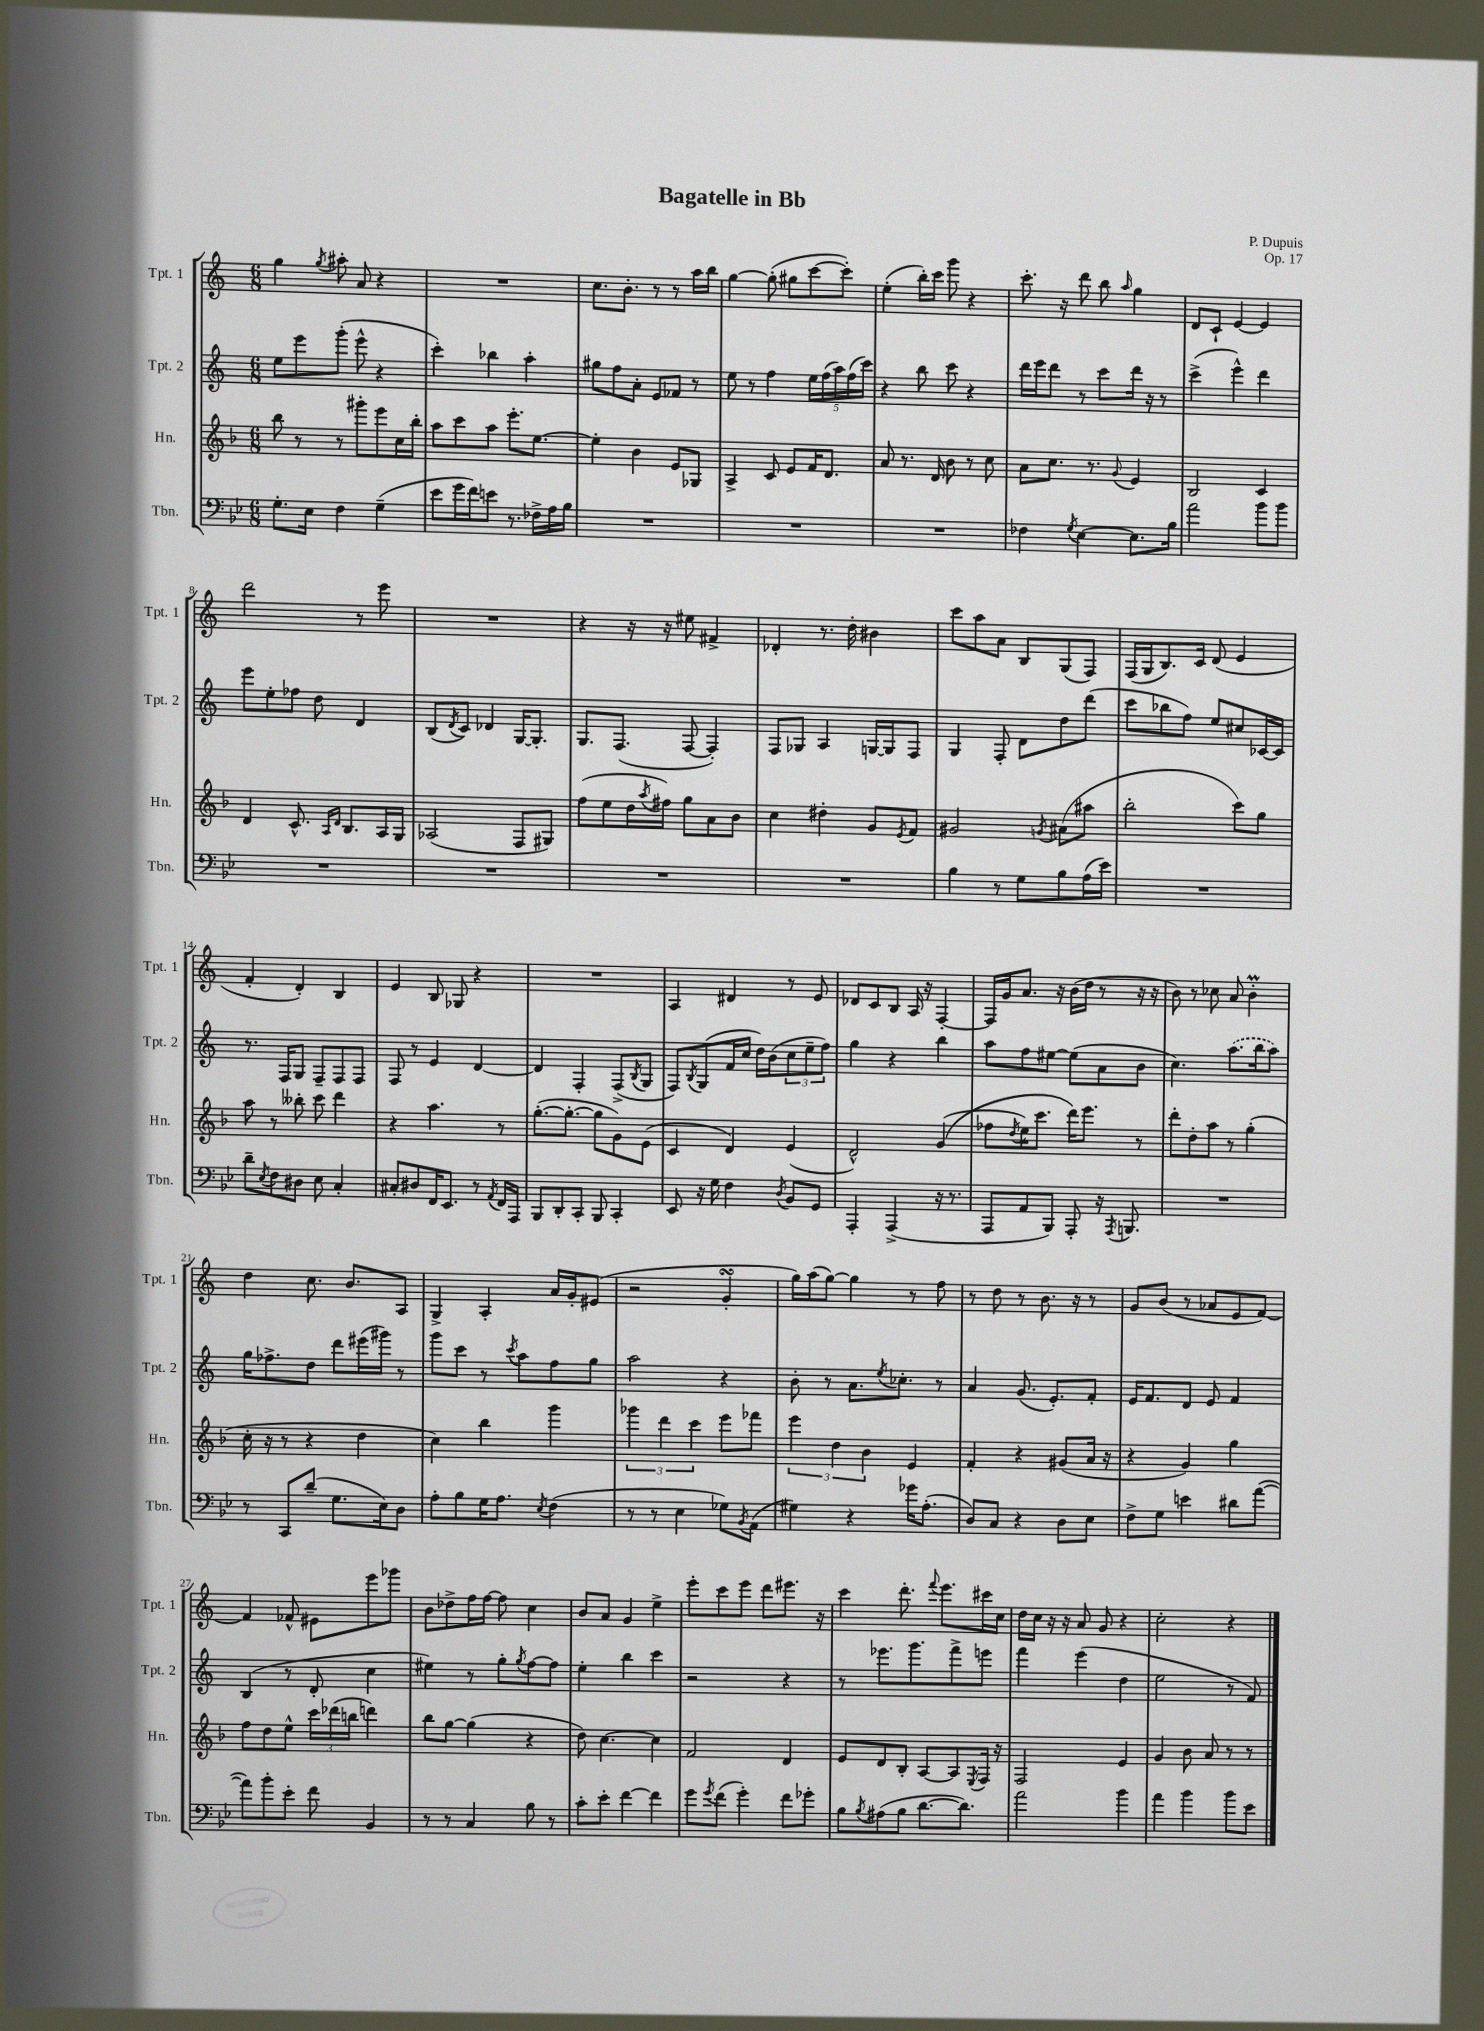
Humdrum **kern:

**kern	**kern	**kern	**kern
*staff4	*staff3	*staff2	*staff1
*clefF4	*clefG2	*clefG2	*clefG2
*k[b-e-]	*k[b-]	*k[]	*k[]
*M6/8	*M6/8	*M6/8	*M6/8
8.G'	8bb-	8ee	4gg
.	8r	8eee	.
16E-	.	.	.
.	.	.	8qgg
4F	8r	(8ggg'	8aa#'
.	8ggg#'	8eee^^	8a
(4G~	8eee	4r	4r
.	16cc	.	.
.	16bb-'	.	.
=	=	=	=
8e-	8aa	4ccc')	2.r
16g	8ccc	.	.
16f)	.	.	.
8e	8aa	4bb-	.
8.r	8.eee'	.	.
.	.	4aa'	.
16F-^	[8.ee	.	.
16A	.	.	.
16B-	.	.	.
=	=	=	=
2.r	4ee']	8gg#	8.cc
.	.	8ff	.
.	.	.	8.b'
.	4b-	8a'	.
.	.	8e	8r
.	8e	8f-	8r
.	8G-	8r	16aa
.	.	.	16bb
=	=	=	=
2.r	4A^	8ee	[4gg
.	.	8r	.
.	8c	4ff	(8gg']
.	8e	.	8gg#
.	16f	20ee	[8ccc
.	.	(20ff	.
.	8.d	.	.
.	.	20aa)	.
.	.	.	8ccc'])
.	.	(20ff	.
.	.	20ccc)	.
=	=	=	=
2.r	8a	4r	(4ee'
.	8.r	.	.
.	.	8bb	16bb')
.	16d	.	16ccc
.	8b-	8ccc	8ggg
.	8r	4r	4r
.	8cc	.	.
=	=	=	=
4F-	8a	16ddd	8.ccc'
.	.	16eee	.
.	8.cc	8ddd	.
.	.	.	16r
8qG	.	.	.
[4E-	.	8r	8ddd
.	8.r	.	.
.	.	8ccc	8bb
.	8qqg	.	16qqaa
8.E-]	4e	16ddd	4gg
.	.	16r	.
.	.	8r	.
16B-	.	.	.
=	=	=	=
2a	2B-	(4ccc^	8d
.	.	.	8c`
.	.	4eee^^)	[4e
8b-	4c	4ddd	4e]
8b-	.	.	.
=	=	=	=
2.r	4d	8eee	2ddd
.	.	8ee'	.
.	8.c^^	8ff-	.
.	.	8dd	.
.	16qqA	.	.
.	16qqd	.	.
.	8.B-	.	.
.	.	4d	8r
.	16A	.	8eee
.	16G	.	.
=	=	=	=
2.r	(2A-	(8B	2.r
.	.	8qd	.
.	.	8c)	.
.	.	4d-	.
.	8F	[16G	.
.	.	8.G']	.
.	8G#)	.	.
=	=	=	=
2.r	(8ff	8.G	4r
.	8ee	.	.
.	.	(8.F	.
.	16dd	.	16r
.	8qaa	.	.
.	16ff#)	.	16r
.	8gg	[8F	8ee#
.	8a	4F'])	4f#^
.	8b-	.	.
=	=	=	=
2.r	4cc	8F	4d-'
.	.	8G-	.
.	4dd#'	4A	8.r
.	.	.	16dd'
.	8g	[16G	4b#
.	.	16G]	.
.	8qe	.	.
.	8f	8F	.
=	=	=	=
4B-	2g#	4G	8ccc
.	.	.	8aa
8r	.	8F'	8a
8G	.	8d	8B
.	8qg	.	.
8B-	(8a#	8dd	(8G
(16A	8aa#	(8ddd	8F)
16e-)	.	.	.
=	=	=	=
2.r	2bb-'	8ccc	(16F
.	.	.	16G
.	.	8bb-	8.B)
.	.	8ff)	.
.	.	.	16c
.	.	8ee	(8d
.	8ccc)	8cc#	4e
.	8gg	[16c-	.
.	.	16c-]	.
=	=	=	=
8d~	8aa	8.r	4f'
8qE-	.	.	.
8F	8r	.	.
.	.	16F	.
8D#	8bb--'	8G	4d')
8E-	8ccc	8F~	.
4C'	4ddd	8F	4B
.	.	8F	.
=	=	=	=
8C#'	4r	8F	4e
8D#	.	8r	.
16FF	4.aa	4e	8B
8.EE-	.	.	.
.	.	.	8G-
8r	.	[4d	4r
8qAA	.	.	.
16FF	8r	.	.
16AAA	.	.	.
=	=	=	=
8BBB-	([8.gg'	4d]	2.r
8DD'	.	.	.
.	8.gg'_	.	.
8CC'	.	4F'	.
8BBB-	8gg]	.	.
4CC'	8g)	(8F^	.
.	.	8qB	.
.	(8e	8G	.
=	=	=	=
8EE-	4c	8F)	4A
.	.	8qB	.
16r	.	(8G	.
16G	.	.	.
4F	4d)	16f	4d#
.	.	16cc	.
.	.	16dd)	.
.	.	(16b	.
8qD	.	.	.
8BB-	(4e	12cc	8r
.	.	12ee~	.
8GG	.	.	8e
.	.	12ff)	.
=	=	=	=
4AAA'	2d^^)	4gg	8d-
.	.	.	8c
(4AAA^	.	4r	8B
.	.	.	16A
.	.	.	16r
16r	&((4g	4bb	[4F'
8.r	.	.	.
=	=	=	=
8AAA	8ff-	8aa	16F]
.	.	.	16g
.	8qdd	.	.
8AA	16ee)	8ff	8.a
.	8.ccc	.	.
8BBB-)	.	[8ee#	.
.	.	.	16r
8AAA'	16ddd&)	(8ee#]	(16b
.	8.eee	.	16dd
16r	.	8a	8r
8qAAA	.	.	.
8.BBB	.	.	.
.	8r	8b	16r
.	.	.	16r
=	=	=	=
2.r	8ddd'	4.cc)	8b)
.	8dd'	.	8r
.	8aa	.	8cc-
.	8r	(8.aa	8a
.	(4gg'	.	4b'
.	.	16bb	.
.	.	8aa)	.
=	=	=	=
8r	16cc'	16gg	4dd
.	16r	8.ff-^	.
8CC	8r	.	.
(8d~	4r	8dd	8.cc
8.G	.	8ddd	.
.	.	.	8.b
.	4dd	(16eee#	.
16E-)	.	16ggg#)	.
8D	.	8r	8A
=	=	=	=
8A'	4cc)	8ggg	4G^
8B-	.	8ccc	.
16G	4bb-	8r	4A'
8.A	.	.	.
.	.	8qccc	.
.	.	8aa	.
8qE-	.	.	.
(4F	4ggg	8ff	16a
.	.	.	16g'
.	.	8gg	(8e#
=	=	=	=
8r	6ggg-	2aa	2r
8r	.	.	.
.	6ddd	.	.
4E-	.	.	.
.	6ccc	.	.
8G-)	8eee	4r	4g'
8qBB-	.	.	.
(8AA	8fff-	.	.
=	=	=	=
4G#)	6eee	8b'	16gg)
.	.	.	(16aa
.	.	8r	[8gg)
.	6dd	.	.
4r	.	8.a	4gg]
.	6b-	.	.
.	.	8qee	.
.	.	8.cc-'	.
16g-	4e	.	8r
(8.A'	.	.	.
.	.	8r	8ff
=	=	=	=
8D)	4f'	4a	8r
8C	.	.	8dd
4r	4r	(8.g	8r
.	.	.	8.b
.	.	8.e')	.
8D	(8g#	.	.
.	.	.	16r
8E-	16a	8f'	8r
.	16r	.	.
=	=	=	=
8F^	4r	16e	8g
.	.	8.f	.
8G	.	.	(8b
4e	4g)	8d	8r
.	.	8e	8a-
8d#	4gg	4f	8e
([8a	.	.	[8f)
=	=	=	=
8a])	8ff	(4B	4f]
8b-'	8dd	.	.
8e-'	8ee^^	8r	8f-^^
8f	24ccc	8d'	8e#
.	(24ddd-	.	.
.	24bb	.	.
4BB-	4ddd)	4cc	8eee
.	.	.	8ggg-
=	=	=	=
8r	8bb-	4ee#)	8b
8r	[8gg	.	8dd-^
4C	(4gg]	8r	16ff
.	.	.	[16ff
.	.	8gg'	8ff]
.	.	8qgg	.
8B-	4r	[8ff	4cc
8r	.	8ff]	.
=	=	=	=
8c'	8dd)	4ee'	8b
8e-'	[4.cc	.	8a
[4f	.	4bb	4g
4f]	4cc]	4ccc	4ee^
=	=	=	=
8g	2f	2r	8eee'
8qg	.	.	.
(8f	.	.	8ccc
4g')	.	.	8eee
.	.	.	8ddd
8f	4d	4r	8.eee#
8g-'	.	.	.
.	.	.	16r
=	=	=	=
8B-	8e	8r	4ccc
8qB-	.	.	.
(8A#	8d	8.eee-	.
8B-	8B-'	.	8.ddd'
.	.	8.ggg	.
[8.d	[8A	.	.
.	.	.	8qqfff
.	.	.	8.eee
.	8A]	8fff^	.
8.d])	.	.	.
.	8qE	.	.
.	16F	8eee	16ccc#
.	16r	.	16cc
=	=	=	=
2a	2F	4fff	16dd
.	.	.	16cc
.	.	.	16r
.	.	.	16r
.	.	(4eee	8a
.	.	.	8g
4b-	4e	4dd	4r
=	=	=	=
4a	4g	2ee	2cc'
4b-	8b-	.	.
.	8a	.	.
8b-	8r	8r	4r
8e-	8r	8f)	.
==	==	==	==
*-	*-	*-	*-
